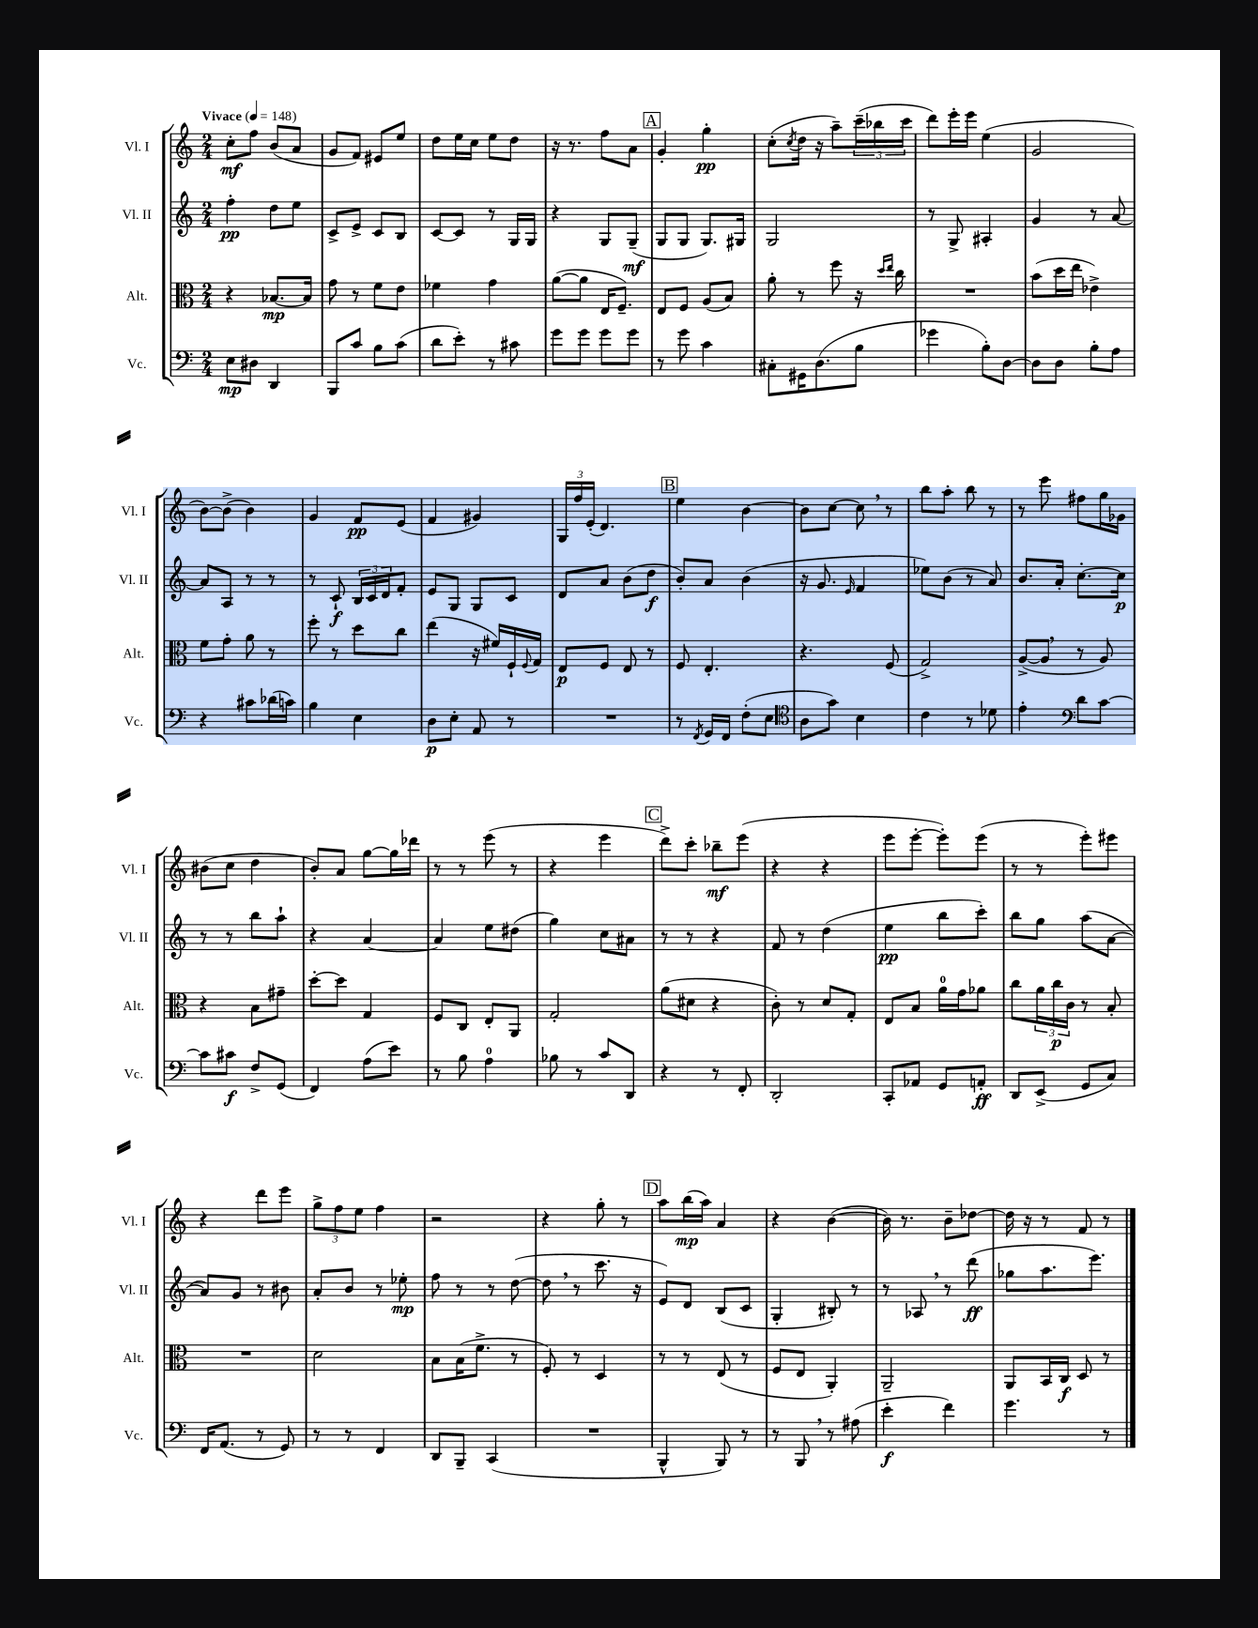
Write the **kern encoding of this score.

**kern	**dynam	**kern	**dynam	**kern	**dynam	**kern	**dynam
*part4	*part4	*part3	*part3	*part2	*part2	*part1	*part1
*staff4	*staff4	*staff3	*staff3	*staff2	*staff2	*staff1	*staff1
*I"Vc.	*	*I"Alt.	*	*I"Vl. II	*	*I"Vl. I	*
*I'Vc.	*	*I'Alt.	*	*I'Vl. II	*	*I'Vl. I	*
*clefF4	*	*clefC3	*	*clefG2	*	*clefG2	*
*k[]	*	*k[]	*	*k[]	*	*k[]	*
*M2/4	*	*M2/4	*	*M2/4	*	*M2/4	*
*MM148	*	*MM148	*	*MM148	*	*MM148	*
=1	=1	=1	=1	=1	=1	=1	=1
!	!	!	!	!	!	!LO:TX:a:B:t=Vivace	!
8E\L	mp	4r	.	4ff'\	pp	8cc'\L	mf
8D#X\J	.	.	.	.	.	8ff\J	.
4DD/	.	[8.B-X/L	mp	8dd\L	.	(8b/L	.
.	.	.	.	8ee\J	.	8a/J	.
.	.	16B-/Jk]	.	.	.	.	.
=2	=2	=2	=2	=2	=2	=2	=2
8BBB/L	.	8g\	.	8c^/L	.	8g/L	.
8c/J	.	8r	.	8e^/J	.	8f/J)	.
8B\L	.	8f\L	.	8c/L	.	8e#X/L	.
(8c\J	.	8e\J	.	8B/J	.	8ee/J	.
=3	=3	=3	=3	=3	=3	=3	=3
8d\L	.	4f-X\	.	[8c/L	.	8dd\L	.
8e'\J)	.	.	.	8c/J]	.	16ee\L	.
.	.	.	.	.	.	16cc\JJ	.
8r	.	4g\	.	8r	.	8ee\L	.
8c#X\	.	.	.	16G/LL	.	8dd\J	.
.	.	.	.	16G/JJ	.	.	.
=4	=4	=4	=4	=4	=4	=4	=4
8g\L	.	([8a\L	.	4r	.	16r	.
.	.	.	.	.	.	8.r	.
8g\J	.	8a\J]	.	.	.	.	.
8g\L	.	16E/KL	.	8G/L	.	8ff\L	.
.	.	8.F~/J)	.	.	.	.	.
8g\J	.	.	.	(8G~/J	mf	8a\J	.
!!LO:REH:place=s1:t=A
=5	=5	=5	=5	=5	=5	=5	=5
8r	.	8E/L	.	8G/L	.	4g'/	.
8g\	.	8F/J	.	8G/J	.	.	.
4c\	.	(8A/L	.	8.G/L)	.	4gg'\	pp
.	.	8B/J)	.	.	.	.	.
.	.	.	.	16G#X/Jk	.	.	.
=6	=6	=6	=6	=6	=6	=6	=6
8C#X'\L	.	8a'\	.	2G/	.	(8cc'\L	.
.	.	.	.	.	.	8qcc/	.
16GG#X\K	.	8r	.	.	.	16dd\Jk	.
(8.D\	.	.	.	.	.	16r	.
.	.	8ff\	.	.	.	8aa~\L)	.
8B\J	.	16r	.	.	.	(24ccc~\L	.
.	.	.	.	.	.	24bb-X\	.
.	.	16qqdd/LL	.	.	.	.	.
.	.	16qqee/JJ	.	.	.	.	.
.	.	16cc\	.	.	.	.	.
.	.	.	.	.	.	24ccc\JJ	.
=7	=7	=7	=7	=7	=7	=7	=7
4g-X\	.	2r	.	8r	.	8ddd\L)	.
.	.	.	.	8G^/	.	16eee'\L	.
.	.	.	.	.	.	16eee\JJ	.
8B'\L)	.	.	.	4A#X'/	.	(4ee\	.
[8D\J	.	.	.	.	.	.	.
=8	=8	=8	=8	=8	=8	=8	=8
8D\L]	.	(8b\L	.	4g/	.	2g/	.
8D\J	.	16dd\L	.	.	.	.	.
.	.	16ee\JJ	.	.	.	.	.
8B'\L	.	4e-X^\)	.	8r	.	.	.
8A\J	.	.	.	[8a/	.	.	.
!!LO:LB:g=z
=9	=9	=9	=9	=9	=9	=9	=9
4r	.	8f\L	.	8a/L]	.	[8b\L)	.
.	.	8g'\J	.	8A/J	.	(8b^\J]	.
8c#X\L	.	8a\	.	8r	.	4b\)	.
(16d-X\L	.	8r	.	8r	.	.	.
16cn\JJ)	.	.	.	.	.	.	.
=10	=10	=10	=10	=10	=10	=10	=10
4B\	.	8ff'\	.	8r	.	4g/	.
.	.	8r	.	8c`/	f	.	.
4E\	.	8dd\L	.	24B/LL	.	8f/L	pp
.	.	.	.	24c/	.	.	.
.	.	.	.	24d/J	.	.	.
.	.	8cc\J	.	8f'/J	.	(8e/J	.
=11	=11	=11	=11	=11	=11	=11	=11
8D\L	p	(4ee\	.	8e/L	.	4f/	.
8E'\J	.	.	.	8G/J	.	.	.
8AA/	.	16r	.	8G/L	.	4g#X/)	.
.	.	16f#X/LL)	.	.	.	.	.
8r	.	16F`/	.	8c/J	.	.	.
.	.	8qqF/	.	.	.	.	.
.	.	16G/JJ	.	.	.	.	.
=12	=12	=12	=12	=12	=12	=12	=12
2r	.	8E/L	p	8d/L	.	24G/LL	.
.	.	.	.	.	.	24ff/	.
.	.	.	.	.	.	(24e'/JJ	.
.	.	8F/J	.	8a/J	.	4.d/)	.
.	.	8E/	.	(8b\L	.	.	.
.	.	8r	.	8dd\J	f	.	.
!!LO:REH:place=s1:t=B
=13	=13	=13	=13	=13	=13	=13	=13
8r	.	8F/	.	8b'/L)	.	4ee\	.
8qFF/	.	.	.	.	.	.	.
16GG/LL	.	4.E'/	.	8a/J	.	.	.
16FF/JJ	.	.	.	.	.	.	.
(8F'\L	.	.	.	(4b\	.	[4b\	.
8E\J	.	.	.	.	.	.	.
=14	=14	=14	=14	=14	=14	=14	=14
*clefC4	*	*	*	*	*	*	*
8A\L	.	4.r	.	16r	.	8b\L]	.
.	.	.	.	8.g/	.	.	.
8g\J)	.	.	.	.	.	[8cc\J	.
.	.	.	.	16qqe/	.	.	.
4B\	.	.	.	4f/	.	8cc,\]	.
.	.	(8F/	.	.	.	8r	.
=15	=15	=15	=15	=15	=15	=15	=15
4c\	.	2G^/)	.	8ee-X\L)	.	8bb\L	.
.	.	.	.	(8b\J	.	8aa'\J	.
8r	.	.	.	8r	.	8bb\	.
8d-X\	.	.	.	8a/)	.	8r	.
=16	=16	=16	=16	=16	=16	=16	=16
4e'\	.	([8A^/L	.	8.b/L	.	8r	.
.	.	8A,/J]	.	.	.	8eee\	.
.	.	.	.	16a'/Jk	.	.	.
*clefF4	*	*	*	*	*	*	*
8d\L	.	8r	.	[8.cc'\L	.	8ff#X\L	.
[8c\J	.	8A/)	.	.	.	16gg\L	.
.	.	.	.	16cc\Jk]	p	16g-X\JJ	.
!!LO:LB:g=z
=17	=17	=17	=17	=17	=17	=17	=17
8c\L]	.	4r	.	8r	.	(8b#X\L	.
8c#X\J	f	.	.	8r	.	8cc\J	.
8F^/L	.	8B\L	.	8bb\L	.	4dd\	.
(8GG/J	.	8g#X~\J	.	8aa`\J	.	.	.
=18	=18	=18	=18	=18	=18	=18	=18
4FF/)	.	[8dd'\L	.	4r	.	8b'/L)	.
.	.	8dd\J]	.	.	.	8a/J	.
(8A\L	.	4G/	.	[4a/	.	[8gg\L	.
8e\J)	.	.	.	.	.	16gg\L]	.
.	.	.	.	.	.	16ddd-X\JJ	.
=19	=19	=19	=19	=19	=19	=19	=19
8r	.	8F/L	.	4a/]	.	8r	.
8B\	.	8C/J	.	.	.	8r	.
4A\	.	8E'/L	.	8ee\L	.	(8eee\	.
.	.	8AA/J	.	(8dd#X\J	.	8r	.
=20	=20	=20	=20	=20	=20	=20	=20
8B-X\	.	2G'/	.	4gg\)	.	4r	.
8r	.	.	.	.	.	.	.
8c/L	.	.	.	8cc\L	.	4eee\	.
8DD/J	.	.	.	8a#X\J	.	.	.
!!LO:REH:place=s1:t=C
=21	=21	=21	=21	=21	=21	=21	=21
4r	.	(8a\L	.	8r	.	8ddd^\L)	.
.	.	8d#X\J	.	8r	.	8ccc'\J	.
8r	.	4r	.	4r	.	8bb-X~\L	mf
8FF'/	.	.	.	.	.	(8eee\J	.
=22	=22	=22	=22	=22	=22	=22	=22
2DD'/	.	8c'\)	.	8f/	.	4r	.
.	.	8r	.	8r	.	.	.
.	.	8d/L	.	(4dd\	.	4r	.
.	.	8G'/J	.	.	.	.	.
=23	=23	=23	=23	=23	=23	=23	=23
8CC'/L	.	8E/L	.	4ee\	pp	8eee\L	.
8AA-X/J	.	8B/J	.	.	.	[8eee'\J	.
8GG/L	.	16a\LL	.	8bb\L	.	8eee'\L])	.
.	.	16g\J	.	.	.	.	.
8AAn'/J	ff	8a-X\J	.	8ccc'\J)	.	(8eee\J	.
=24	=24	=24	=24	=24	=24	=24	=24
8DD/L	.	8cc\L	.	8bb\L	.	8r	.
(8EE^/J	.	24a\L	.	8gg\J	.	8r	.
.	.	24cc\	p	.	.	.	.
.	.	24c\JJ	.	.	.	.	.
8GG/L	.	8r	.	(8aa\L	.	8eee'\L)	.
8C/J)	.	8B'/	.	[8a\J	.	8eee#X\J	.
!!LO:LB:g=z
=25	=25	=25	=25	=25	=25	=25	=25
16FF/KL	.	2r	.	8a/L])	.	4r	.
(8.AA/J	.	.	.	.	.	.	.
.	.	.	.	8g/J	.	.	.
8r	.	.	.	8r	.	8ddd\L	.
8GG/)	.	.	.	8b#X\	.	8eee\J	.
=26	=26	=26	=26	=26	=26	=26	=26
8r	.	2d\	.	8a'/L	.	12gg^\L	.
.	.	.	.	.	.	12ff\	.
8r	.	.	.	8b/J	.	.	.
.	.	.	.	.	.	12ee\J	.
4FF/	.	.	.	8r	.	4ff\	.
.	.	.	.	8ee-X'\	mp	.	.
=27	=27	=27	=27	=27	=27	=27	=27
8DD/L	.	8B\L	.	8ff\	.	2r	.
8BBB~/J	.	(16B\K	.	8r	.	.	.
.	.	8.f^\J	.	.	.	.	.
(4CC/	.	.	.	8r	.	.	.
.	.	8r	.	([8dd\	.	.	.
=28	=28	=28	=28	=28	=28	=28	=28
2r	.	8F'/)	.	8dd,\]	.	4r	.
.	.	8r	.	8r	.	.	.
.	.	4D/	.	8.ccc\	.	8gg'\	.
.	.	.	.	.	.	8r	.
.	.	.	.	16r	.	.	.
!!LO:REH:place=s1:t=D
=29	=29	=29	=29	=29	=29	=29	=29
4BBB^^/	.	8r	.	8e/L)	.	8aa\L	.
.	.	8r	.	8d/J	.	(16bb\L	mp
.	.	.	.	.	.	16aa\JJ)	.
8BBB/)	.	(8E/	.	(8B/L	.	4a/	.
8r	.	8r	.	8c/J	.	.	.
=30	=30	=30	=30	=30	=30	=30	=30
8r	.	8F/L	.	4G'/	.	4r	.
8BBB,/	.	8E/J	.	.	.	.	.
8r	.	4AA'/)	.	8B#X'/)	.	([4b\	.
(8A#X\	.	.	.	8r	.	.	.
=31	=31	=31	=31	=31	=31	=31	=31
4e'\	f	2AA~/	.	8r	.	16b\])	.
.	.	.	.	.	.	8.r	.
.	.	.	.	8A-X,/	.	.	.
4f\)	.	.	.	8r	.	8b~\L	.
.	.	.	.	(8ddd\	ff	[8dd-X\J	.
=32	=32	=32	=32	=32	=32	=32	=32
4.g\	.	8AA/L	.	8gg-X\L	.	16dd-\]	.
.	.	.	.	.	.	16r	.
.	.	16BB/L	.	8.aa\	.	8r	.
.	.	16C/JJ	f	.	.	.	.
.	.	8D/	.	.	.	8f/	.
.	.	.	.	8.eee\J)	.	.	.
8r	.	8r	.	.	.	8r	.
==	==	==	==	==	==	==	==
*-	*-	*-	*-	*-	*-	*-	*-
